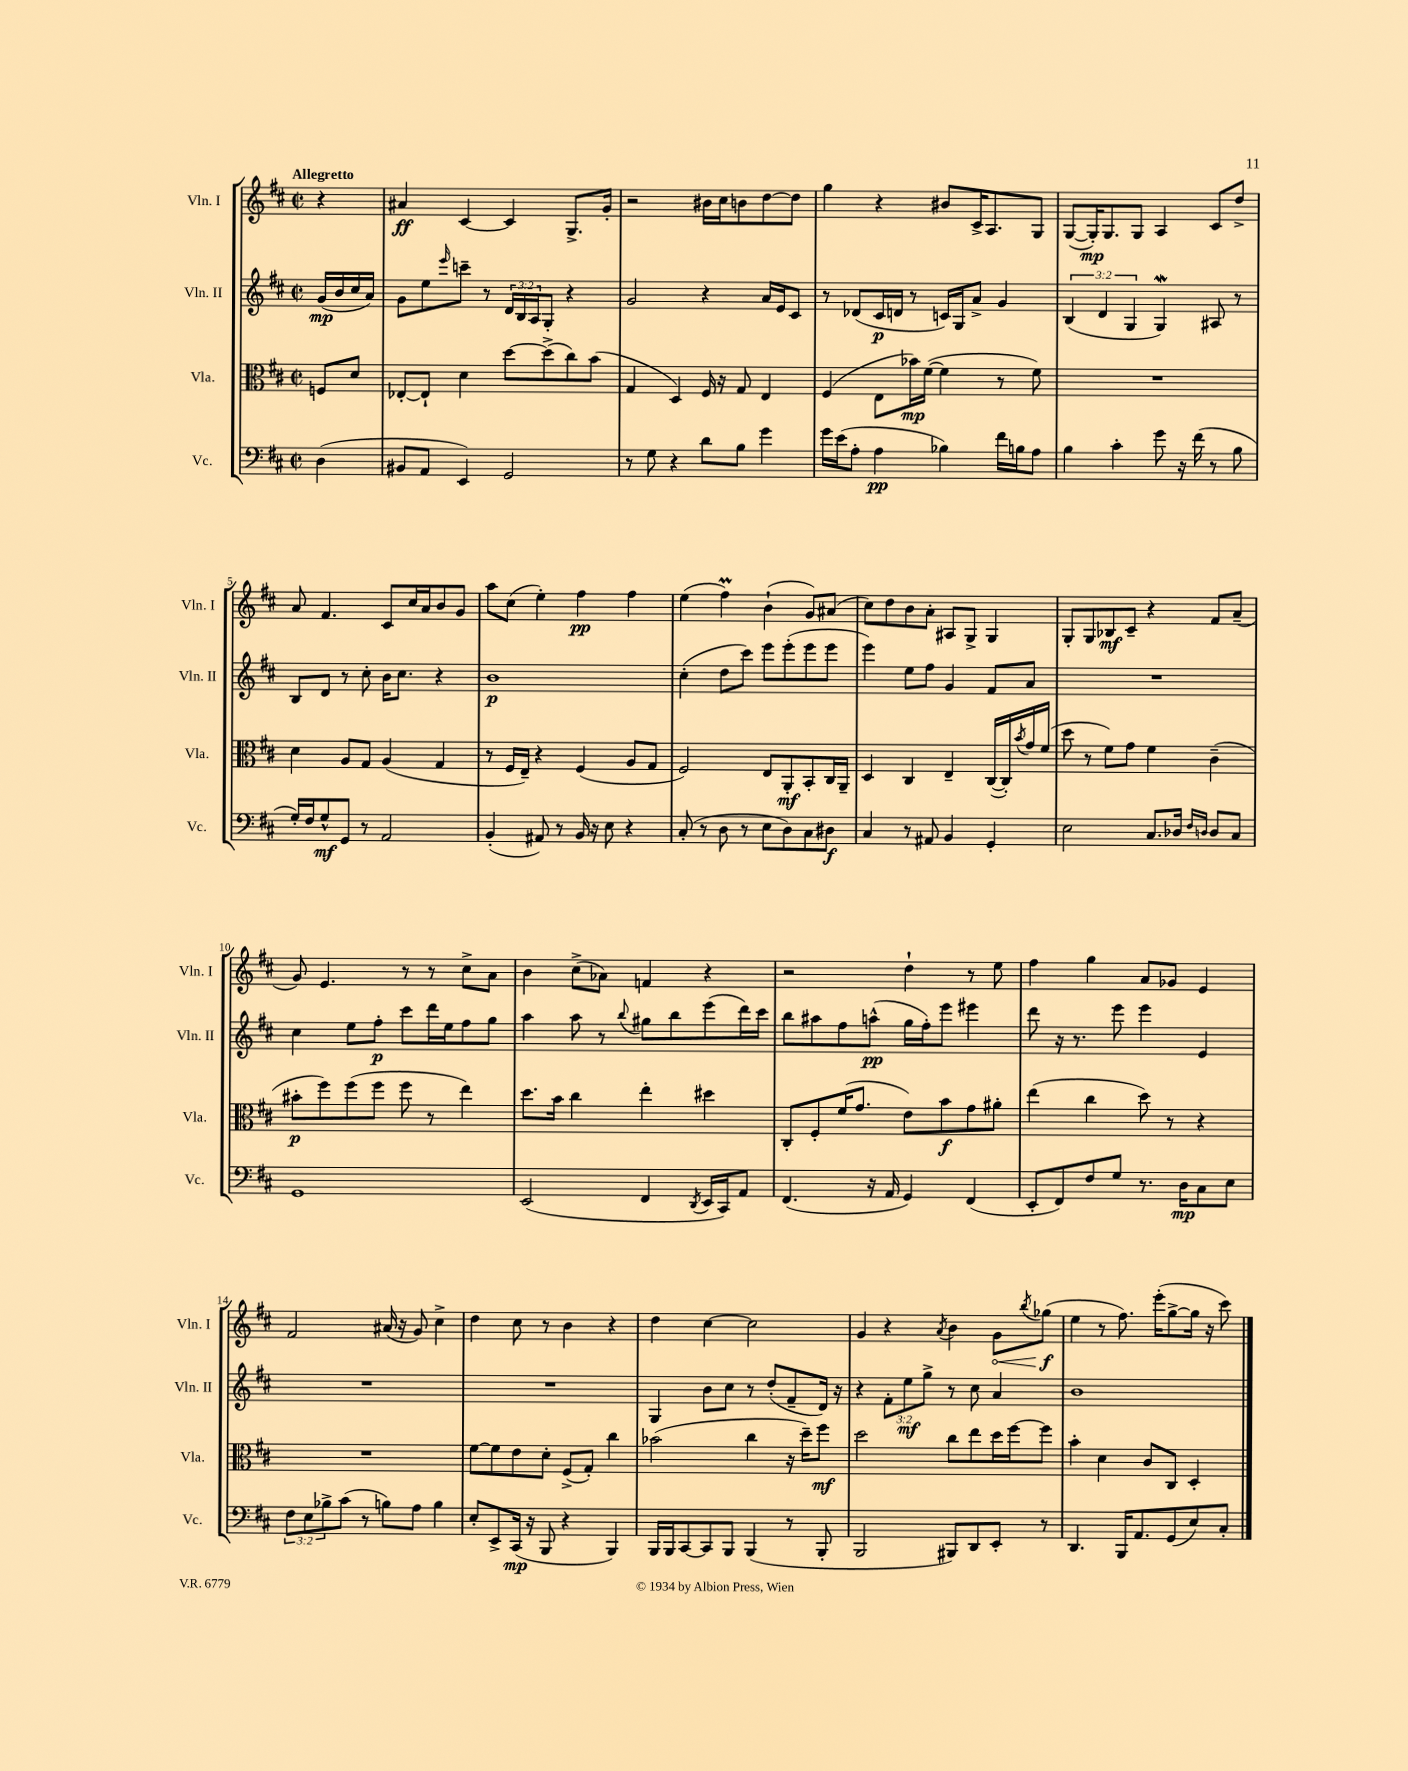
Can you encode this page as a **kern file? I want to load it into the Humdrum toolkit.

**kern	**kern	**kern	**kern
*staff4	*staff3	*staff2	*staff1
*clefF4	*clefC3	*clefG2	*clefG2
*k[f#c#]	*k[f#c#]	*k[f#c#]	*k[f#c#]
*M2/2	*M2/2	*M2/2	*M2/2
*met(c|)	*met(c|)	*met(c|)	*met(c|)
(4D	8F	(16g	4r
.	.	16b	.
.	8d	16cc#	.
.	.	16a)	.
=	=	=	=
8BB#	[8E-'	8g	4a#
8AA	8E-`]	8ee	.
.	.	16qqeee	.
4EE)	4d	8ccc~	[4c#
.	.	8r	.
2GG	[8dd	24d	4c#]
.	.	24B	.
.	.	24A	.
.	(8dd^]	8G'	.
.	8cc#)	4r	8.G^
.	(8b	.	.
.	.	.	16g'
=	=	=	=
8r	4G	2g	2r
8G	.	.	.
4r	4D)	.	.
8d	16F#	4r	16b#
.	16r	.	16cc#
8B	8G	.	8b
4g	4E	16a	[8dd
.	.	16e	.
.	.	8c#	8dd]
=	=	=	=
16g	(4F#	8r	4gg
(16e	.	.	.
8A'	.	(8d-	.
4A	8E	16c#	4r
.	.	16d	.
.	16b-)	8r	.
.	([16f#	.	.
4B-)	4f#]	16c)	8b#
.	.	16G	.
.	.	8a^	16c#^
.	.	.	8.A
16f#	8r	4g	.
16B	.	.	.
8A	8f#)	.	8G
=	=	=	=
4B	1r	(6B	([8G
.	.	.	16G'])
.	.	6d	.
.	.	.	8.G
4c#'	.	.	.
.	.	6G	.
.	.	.	8G
8g	.	4G)	4A
16r	.	.	.
(16f#	.	.	.
8r	.	8A#	8c#
8B	.	8r	8dd^
=	=	=	=
16G')	4d	8B	8a
16F#	.	.	.
8G^^	.	8d	4.f#
8GG	8A	8r	.
8r	8G	8cc#'	.
2AA	(4A	16b	8c#
.	.	8.cc#	.
.	.	.	16cc#
.	.	.	16a
.	4G	4r	8b
.	.	.	8g
=	=	=	=
(4BB'	8r	1b	8aa
.	16F#	.	(8cc#
.	16E~)	.	.
8AA#)	4r	.	4ee')
8r	.	.	.
16BB	(4F#	.	4ff#
16r	.	.	.
8E	.	.	.
4r	8A	.	4ff#
.	8G	.	.
=	=	=	=
(8C#'	2F#)	(4cc#'	(4ee
8r	.	.	.
8D	.	8dd	4ff#)
8r	.	8ccc#)	.
8E	8E	8eee	(4b`
8D)	8AA'	(8eee'	.
8C#	8BB'	8eee	8g)
8D#	16C#	8eee	(8a#
.	16AA~	.	.
=	=	=	=
4C#	4D	4eee)	8cc#)
.	.	.	8dd
8r	4C#	8ee	8b
8AA#	.	8ff#	8a'
4BB	4E~	4g	8A#
.	.	.	8G^
4GG'	([16C#	8f#	4G
.	16C#'])	.	.
.	8qb	.	.
.	16g	8a	.
.	(16f#	.	.
=	=	=	=
2E	8dd	1r	8G'
.	8r	.	8G
.	8f#)	.	8B-
.	8g	.	8c#~
8.C#	4f#	.	4r
16D-	.	.	.
16qqF#	.	.	.
16qqD	.	.	.
8D	(4c#~	.	8f#
8C#	.	.	(8a~
=	=	=	=
1GG	8b#'	4cc#	8g)
.	8ff#)	.	4.e
.	(8ff#	8ee	.
.	8ff#	8ff#'	.
.	8ff#	8ccc#	8r
.	8r	16ddd	8r
.	.	16ee	.
.	4ee)	8ff#	8cc#^
.	.	8gg	8a
=	=	=	=
(2EE	8.dd	4aa	4b
.	16b	.	.
.	4cc#	8aa	(8cc#^
.	.	8r	8a-)
.	.	8qqbb	.
4FF#	4ee'	8gg#	4f
.	.	8bb	.
8qDD	.	.	.
16EE	4dd#	(8eee	4r
16CC#)	.	.	.
8AA	.	16ddd)	.
.	.	16ccc#	.
=	=	=	=
(4.FF#	8C#'	8bb	2r
.	8F#'	8aa#	.
.	(16f#	8ff#	.
.	8.g	.	.
16r	.	(8aa^^	.
16AA	.	.	.
4GG)	8e)	16gg	4dd`
.	.	16ff#')	.
.	8b	8eee	.
(4FF#	8g	4eee#	8r
.	8a#'	.	8ee
=	=	=	=
8EE'	(4ee	8ddd	4ff#
8FF#)	.	16r	.
.	.	8.r	.
8F#	4cc#	.	4gg
8G	.	8eee	.
8.r	8dd)	4eee	8a
.	8r	.	8g-
16D	.	.	.
8C#	4r	4e	4e
8E	.	.	.
=	=	=	=
12F#	1r	1r	2f#
12E	.	.	.
12B-^	.	.	.
(8c#	.	.	.
8r	.	.	.
8B)	.	.	(16a#
.	.	.	16r
8A	.	.	8g)
4B	.	.	4cc#^
=	=	=	=
8E'	[8f#	1r	4dd
8EE^	8f#]	.	.
(16CC#	8e	.	8cc#
16r	.	.	.
8BBB	8d'	.	8r
4r	(8F#^	.	4b
.	8G')	.	.
4BBB)	4cc#	.	4r
=	=	=	=
16BBB	(2b-	4G	4dd
16BBB	.	.	.
[8CC#	.	.	.
8CC#]	.	8b	[4cc#
8BBB	.	8cc#	.
(4BBB	4cc#	8r	2cc#]
.	.	(8dd'	.
8r	16r	8f#~	.
.	16dd~)	.	.
8BBB'	8ff#	16d)	.
.	.	16r	.
=	=	=	=
2BBB	2dd	4r	4g
.	.	12f#'	4r
.	.	12ee	.
.	.	12gg^	.
.	.	.	8qa
8BBB#)	8cc#	8r	4b
8DD	8ee	8cc#	.
8EE'	16dd	4a	8g
.	[16ff#	.	.
.	.	.	8qbb
8r	8ff#]	.	(8gg-
=	=	=	=
4.DD	4b'	1b	4ee
.	4d	.	8r
16BBB	.	.	8.ff#)
8.AA	.	.	.
.	8c#	.	.
.	.	.	(16eee'
(8GG	8C#	.	[8gg^
8E)	4D'	.	16gg]
.	.	.	16r
8C#'	.	.	8ccc#)
==	==	==	==
*-	*-	*-	*-
